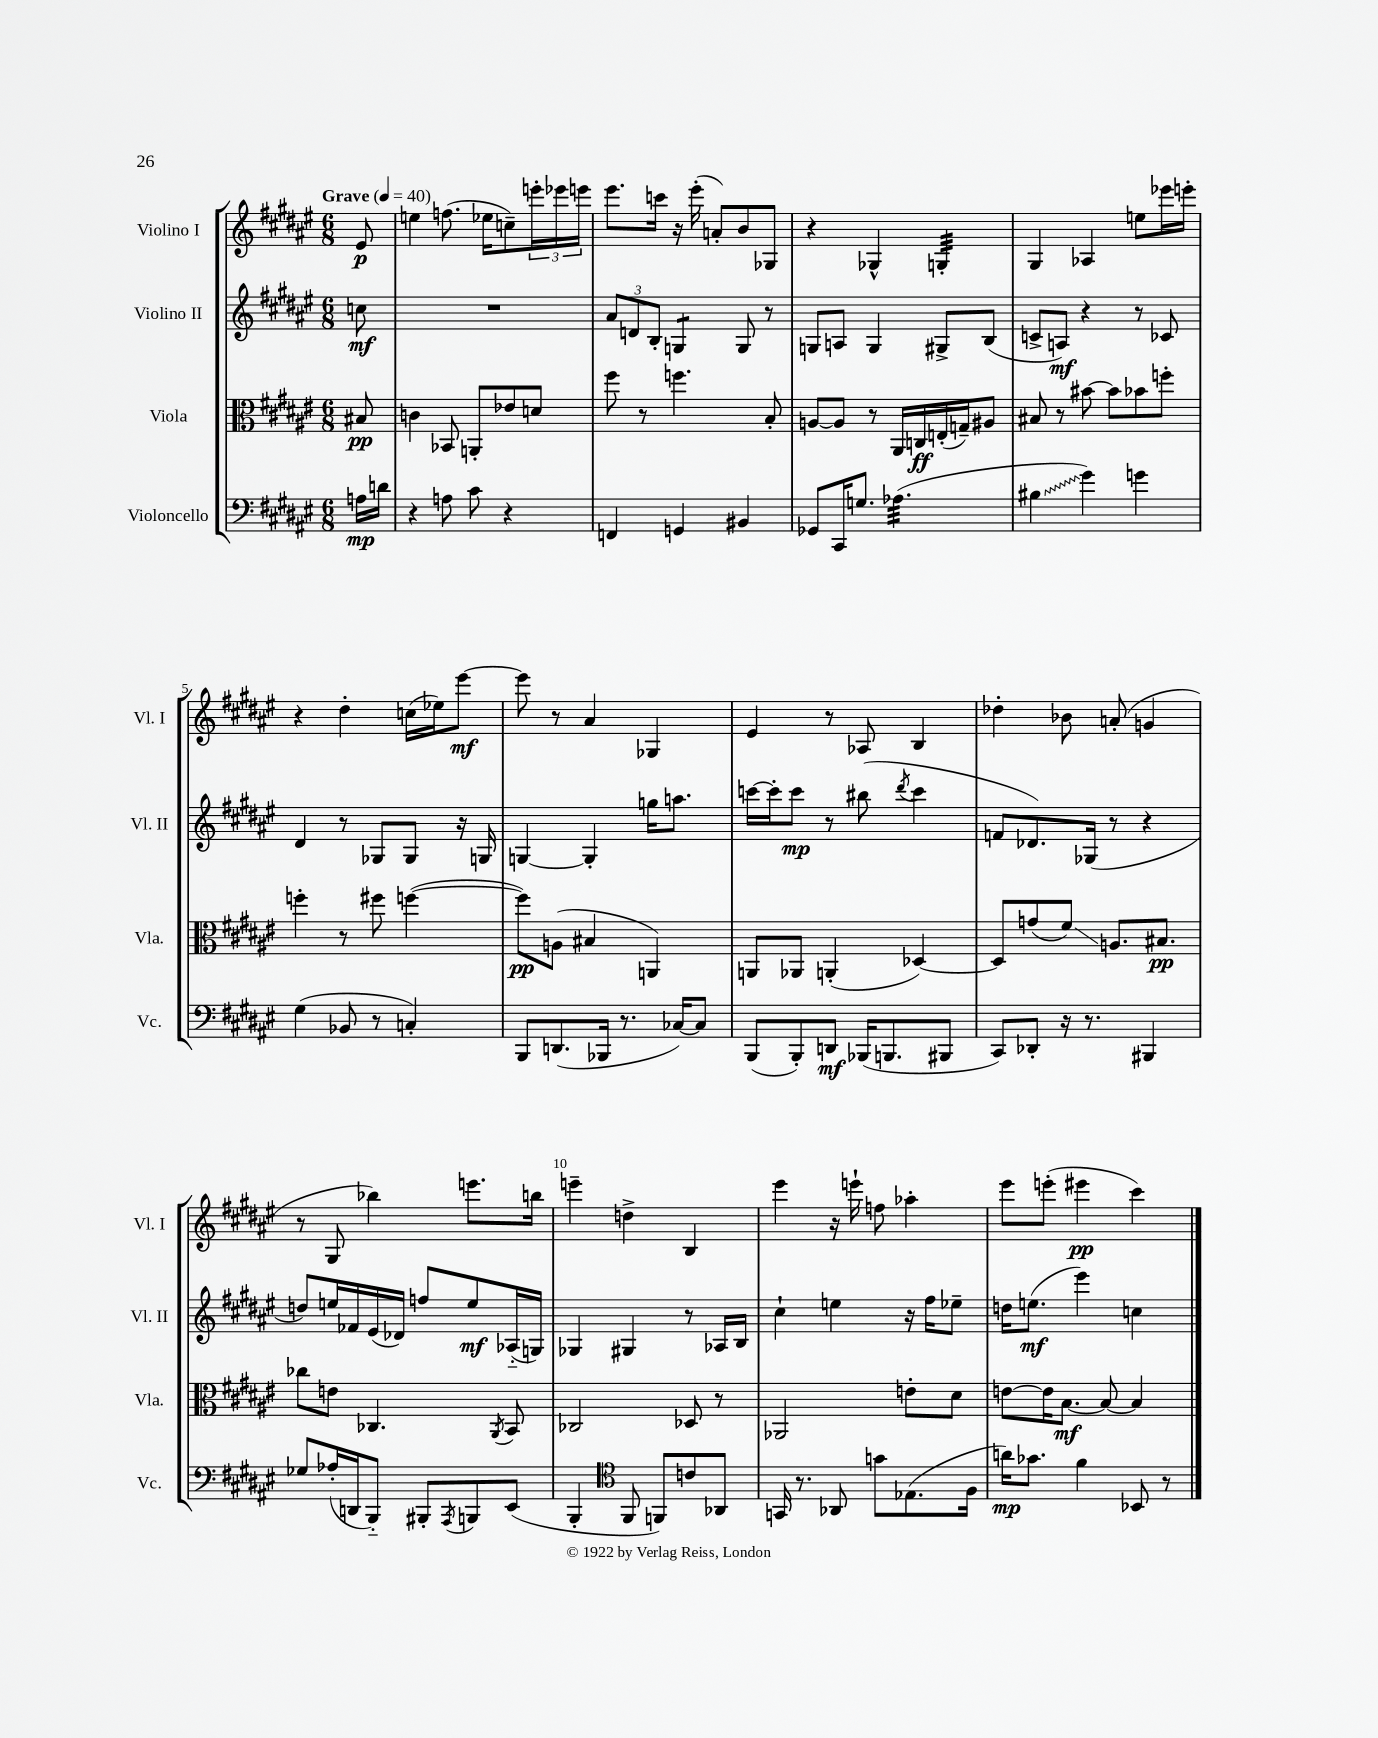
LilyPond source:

<<
\new StaffGroup <<
\new Staff = "s0" \with { instrumentName = "Violino I" shortInstrumentName = "Vl. I" } {
    \clef treble \key fis \major \numericTimeSignature \time 6/8 \partial 8 \tempo "Grave" 4 = 40
    eis'8\p |
    e''4 f''8.( ees''16 c''8--) \tuplet 3/2 { e'''16-. ees'''16 e'''16 } |
    eis'''8. c'''16 r16 eis'''16-.( a'8-.) b'8 ges8 |
    r4 ges4-^ g4:32-. |
    gis4 aes4 e''8 ees'''16 e'''16-. |
    r4 dis''4-. c''16( ees''16) eis'''8~\mf |
    eis'''8 r8 ais'4 ges4 |
    eis'4 r8 aes8 b4 |
    des''4-. bes'8 a'8-.( g'4 |
    r8 gis8 bes''4) e'''8. b''16 |
    e'''4-- d''4-> b4 |
    eis'''4 r16 e'''16-! f''8 aes''4-. |
    eis'''8 e'''8-.( eis'''4\pp cis'''4) \bar "|." |
}
\new Staff = "s1" \with { instrumentName = "Violino II" shortInstrumentName = "Vl. II" } {
    \clef treble \key fis \major \numericTimeSignature \time 6/8 \partial 8
    c''8\mf |
    R2. |
    \tuplet 3/2 { ais'8 d'8 b8-. } g4:8 g8 r8 |
    g8 a8 g4 gis8-> b8( |
    c'8-> a8\mf) r4 r8 ces'8 |
    dis'4 r8 ges8 ges8 r16 g16 |
    g4~ g4-. g''16 a''8. |
    c'''16~ c'''16-. c'''8\mp r8 bis''8( \acciaccatura { dis'''8 } c'''4 |
    f'8 des'8.) ges16( r8 r4 |
    d''8) e''16 fes'16 eis'16( des'16) f''8 e''8\mf aes16-_( g16) |
    ges4 gis4 r8 aes16 b16 |
    cis''4-! e''4 r16 fis''16 ees''8-- |
    d''16 e''8.\mf( eis'''4) c''4 \bar "|." |
}
\new Staff = "s2" \with { instrumentName = "Viola" shortInstrumentName = "Vla." } {
    \clef alto \key fis \major \numericTimeSignature \time 6/8 \partial 8
    bis8\pp |
    c'4 bes,8 a,8-. ees'8 d'8 |
    fis''8 r8 f''4. b8-. |
    a8~ a8 r8 ais,16 c16\ff e16-.( g16--) ais8 |
    bis8 r8 bis'8~ bis'8 bes'8 f''8-. |
    f''4-. r8 fis''8 f''4~( |
    f''8\pp) a8( bis4 a,4) |
    a,8 aes,8 a,4-.( des4~) |
    des8 g'8( fis'8\glissando) a8. bis8.\pp |
    ces''8 e'8 ces4. \acciaccatura { ais,8 } b,8 |
    ces2 des8 r8 |
    aes,2 e'8-. dis'8 |
    e'8~ e'16 b8.~\mf b8~ b4 \bar "|." |
}
\new Staff = "s3" \with { instrumentName = "Violoncello" shortInstrumentName = "Vc." } {
    \clef bass \key fis \major \numericTimeSignature \time 6/8 \partial 8
    a16\mp d'16 |
    r4 a8 cis'8 r4 |
    f,4 g,4 bis,4 |
    ges,8 cis,16 g8. aes4.:32( |
    \once \override Glissando.style = #'zigzag bis4\glissando gis'4) g'4 |
    gis4( bes,8 r8 c4-.) |
    b,,8 d,8.( bes,,16 r8. ces16~) ces8 |
    b,,8( b,,8-.) d,8\mf bes,,16( b,,8. bis,,8 |
    cis,8) des,8-. r16 r8. bis,,4 |
    ges8 aes16-.( d,16 b,,8-_) bis,,8-. \acciaccatura { ais,,8 } b,,8 eis,8( |
    b,,4-. \clef tenor fis,8 f,8) c'8 aes,8 |
    g,16 r8. aes,8 g'8 ees8.( fis16 |
    a'16\mp) ges'8. fis'4 bes,8 r8 \bar "|." |
}
>>
>>
\layout { \context { \Score \override BarNumber.break-visibility = ##(#f #t #t) barNumberVisibility = #(every-nth-bar-number-visible 5) } }
